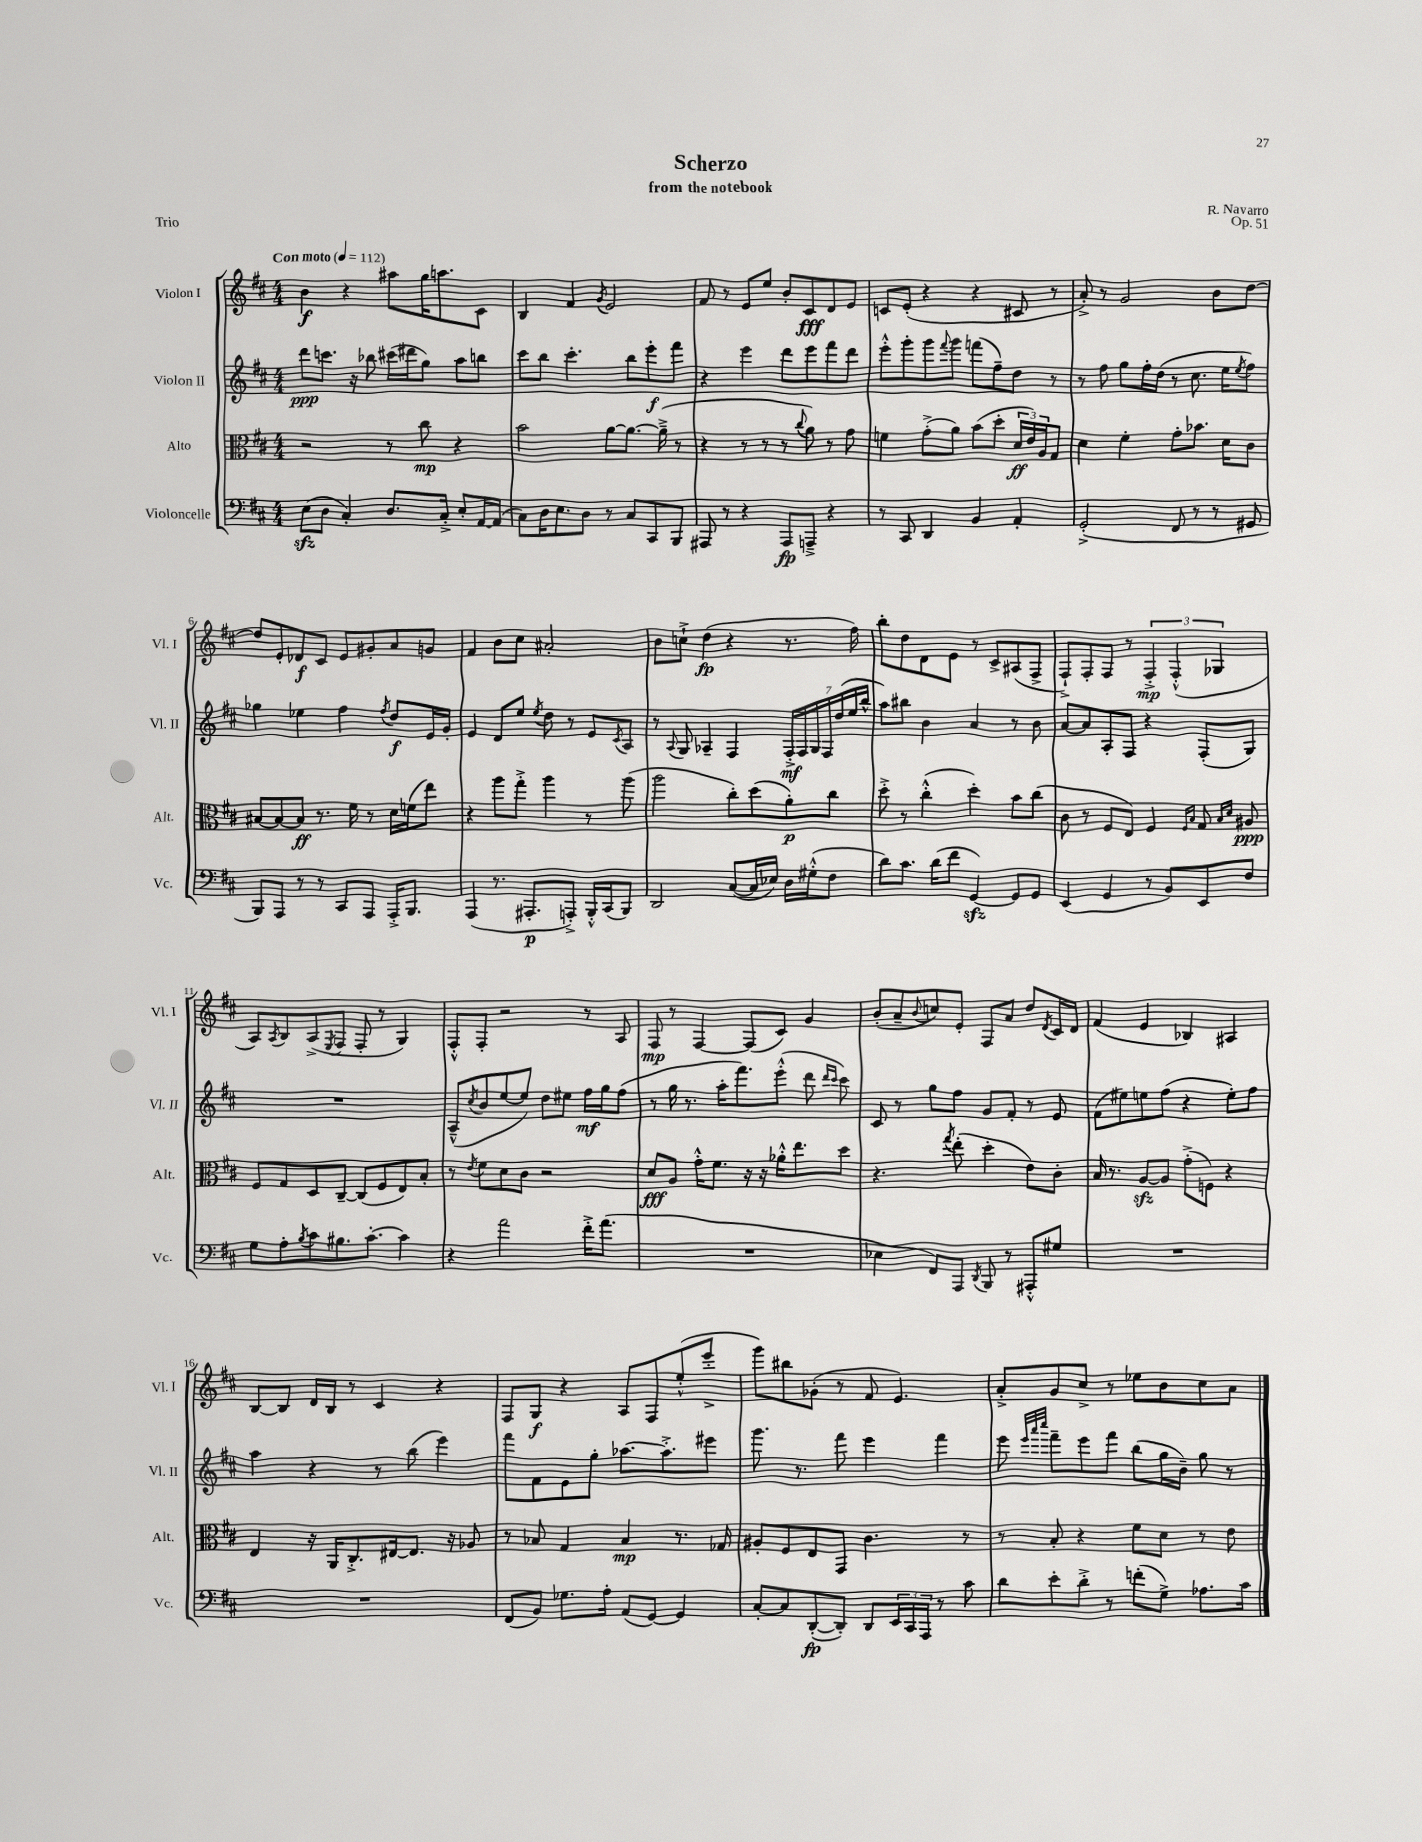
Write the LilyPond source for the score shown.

\header { title = "Scherzo" composer = "R. Navarro" subtitle = "from the notebook" opus = "Op. 51" piece = "Trio" }
<<
\new StaffGroup <<
\new Staff = "s0" \with { instrumentName = "Violon I" shortInstrumentName = "Vl. I" } {
    \clef treble \key d \major \numericTimeSignature \time 4/4 \tempo "Con moto" 4 = 112
    b'4\f r4 ais''8 g''16 a''8. cis'8 |
    b4 fis'4 \acciaccatura { g'8 } e'2 |
    fis'8 r8 e'8 e''8 b'8-. cis'8\fff d'8 e'8 |
    c'8 e'8-.( r4 r4 cis'8 r8 |
    a'8-.->) r8 g'2 b'8 d''8~ |
    d''8 e'8-. des'8\f cis'8 e'8 gis'8-. a'8 g'8 |
    fis'4 b'8 cis''8 ais'2-. |
    b'8 c''8-!-> d''4\fp( r4 r8. fis''16) |
    b''8-. d''8 d'8 e'8 r8 cis'8-> ais8( fis8-> |
    fis8-!->) fis8-. fis8 r8 \tuplet 3/2 { fis4-.->\mp fis4-.-^( ges4 } |
    a8) \acciaccatura { a8 } b8 a8->( \acciaccatura { e8 } fis8 fis8-. r8 g4) |
    fis8-.-^ fis8-. r2 r8 a8 |
    fis8\mp r8 fis4~ fis8( cis'8) g'4 |
    b'8-.( a'8-- \appoggiatura { b'8 } c''8) e'8-. fis8 a'8 d''8 \acciaccatura { d'8 } cis'16 d'16 |
    fis'4( e'4 bes4) ais4 |
    b8~ b8 d'16 b16 r8 cis'4 r4 |
    fis8 g8\f r4 a8 fis8 e''8-.-^( e'''8-.-> |
    g'''8) bis''8 ges'8-.( r8 fis'8 e'4.) |
    a'8-.-> g'8 cis''8-> r8 ees''8 b'8 cis''8 a'8 \bar "|." |
}
\new Staff = "s1" \with { instrumentName = "Violon II" shortInstrumentName = "Vl. II" } {
    \clef treble \key d \major \numericTimeSignature \time 4/4
    d'''8\ppp c'''8. r16 bes''8 cis'''16( dis'''16 g''8) a''8 b''8 |
    cis'''8 b''8 cis'''4.-. b''8 e'''8-.\f fis'''8 |
    r4 e'''4 d'''8 e'''8 fis'''8 d'''8 |
    e'''8-.-^ g'''8-. g'''8 \appoggiatura { fis'''8 } g'''8 f'''8( fis''8--) d''8 r8 |
    r8 fis''8 g''8 fis''16-. d''16( r8 cis''8. e''16 \acciaccatura { e''8 } fis''8) |
    ges''4 ees''4 fis''4 \acciaccatura { fis''8 } d''8\f e'16 g'16-. |
    e'4 d'8 e''8 \acciaccatura { e''8 } d''8 r8 e'8 \acciaccatura { cis'8 } a8 |
    r8 \appoggiatura { a8 } g8 aes4-- fis4 \tuplet 7/4 { fis16-.->\mf fis16 g16 fis16 d''16( e''16 b''16-^ } |
    a''8) bis''8 b'4 a'4 r8 b'8 |
    a'8~ a'8 a8-. fis8 r4 fis8-.( g8) |
    R1 |
    a8---^( \acciaccatura { cis''8 } b'8 e''8~ e''8) d''8 eis''8 fis''16\mf g''16 fis''8( |
    r8 g''16 r8. a''16-. fis'''8.) e'''8-.-^( d'''8 \grace { d'''16 cis'''16 } cis'''8) |
    cis'8 r8 g''8 fis''8 g'8 fis'8-. r8 e'8 |
    fis'8( eis''8) e''8 fis''8( r4 e''8-.) fis''8 |
    a''4 r4 r8 b''8( e'''4) |
    fis'''8 fis'8 e'8 g''8-. aes''8.~ aes''8.-.-> eis'''8 |
    g'''8. r8. fis'''8 e'''4 fis'''4 |
    e'''8 \grace { e'''32 a'''32 cis''''32 } fis'''8-- e'''8 fis'''8 b''8( g''16 b'16--) g''8 r8 \bar "|." |
}
\new Staff = "s2" \with { instrumentName = "Alto" shortInstrumentName = "Alt." } {
    \clef alto \key d \major \numericTimeSignature \time 4/4
    r2 r8 cis''8\mp r4 |
    b'2 a'8~ a'8.~ a'16--->( r8 |
    r4 r8 r8 r8 \appoggiatura { cis''8 } a'8) r8 g'8 |
    f'4 g'8-.->( a'8) b'8( d''8-. \tuplet 3/2 { d'16\ff e'16) a16 } g8 |
    d'4 fis'4-. g'8-. bes'8. d'16 cis'8 |
    bis8~ bis8~ bis8\ff r8. fis'16 r8 d'16 f'16( e''8) |
    r4 a''8 g''8-.-> a''4 r8 a''8( |
    a''2 cis''8-.) d''8( a'8-.\p) cis''8 |
    d''8-.-> r8 cis''4-.-^( d''4-.) b'8 cis''8( |
    cis'8 r8 fis8 e8) fis4 \grace { fis16 b16 } g8 \grace { b16 d'16 } ais8\ppp |
    fis8 g8 d8 cis8~-- cis8( fis8 e8) b8-. |
    r8 \acciaccatura { e'8 } fis'8 d'8 cis'8 r2 |
    d'8\fff a8 g'16-.-^ fis'8. r16 r16 aes'16-.-^ e''8. d''8 |
    r4. \acciaccatura { g''8 } e''8-.( d''4-. e'8) cis'8-. |
    b16 r8. a8~\sfz a8 g'8-.->( f8) r4 |
    e4 r16 a,16 cis8.-.-> eis16~ eis8. r16 aes8 |
    r8 bes8 g4 bes4\mp r8. ges16 |
    ais8-. fis8 e8 g,8 cis'4. r8 |
    r8 b8-. r4 fis'8 d'8 r8 e'8 \bar "|." |
}
\new Staff = "s3" \with { instrumentName = "Violoncelle" shortInstrumentName = "Vc." } {
    \clef bass \key d \major \numericTimeSignature \time 4/4
    e8\sfz( d8 cis4-.) d8. cis16-.-> e8-. a,16~ a,16( |
    cis8) d16 e8. d8 r8 cis8 cis,8 b,,8 |
    ais,,8 r8 r4 ais,,8\fp a,,8---> r4 |
    r8 cis,8 d,4 b,4 a,4-. |
    g,2-.->( fis,8 r8 r8 gis,8 |
    b,,8) a,,8 r8 r8 cis,8 a,,8 a,,16-.-> b,,8. |
    a,,4( r8. ais,,8.-.\p a,,8-.->) b,,16-.-^ cis,16( b,,8) |
    d,2 cis8~( cis16 ees16) d16 gis16-.-^( fis8 |
    d'8) cis'8. d'16( fis'8 g,4~\sfz) g,8 g,8 |
    e,4( g,4 r8 b,8) e,8 fis8 |
    g8 a8-. \acciaccatura { b8 } cis'8 bis8. cis'8.~-. cis'4 |
    r4 a'2 fis'16-.-> a'8.( |
    R1 |
    ees4 fis,8) a,,8 \acciaccatura { d,8 } b,,8 r8 ais,,8-.-^ gis8 |
    R1 |
    R1 |
    fis,8( b,8) ges8. a16-. a,8( g,8~) g,4 |
    cis8~-. cis8 d,8~-.\fp( d,8-.) d,8 \tuplet 3/2 { e,16 cis,16 a,,16 } r8 cis'8 |
    d'8 e'8-. d'8-.-> r8 f'8-.( g8->) aes8. cis'16 \bar "|." |
}
>>
>>
